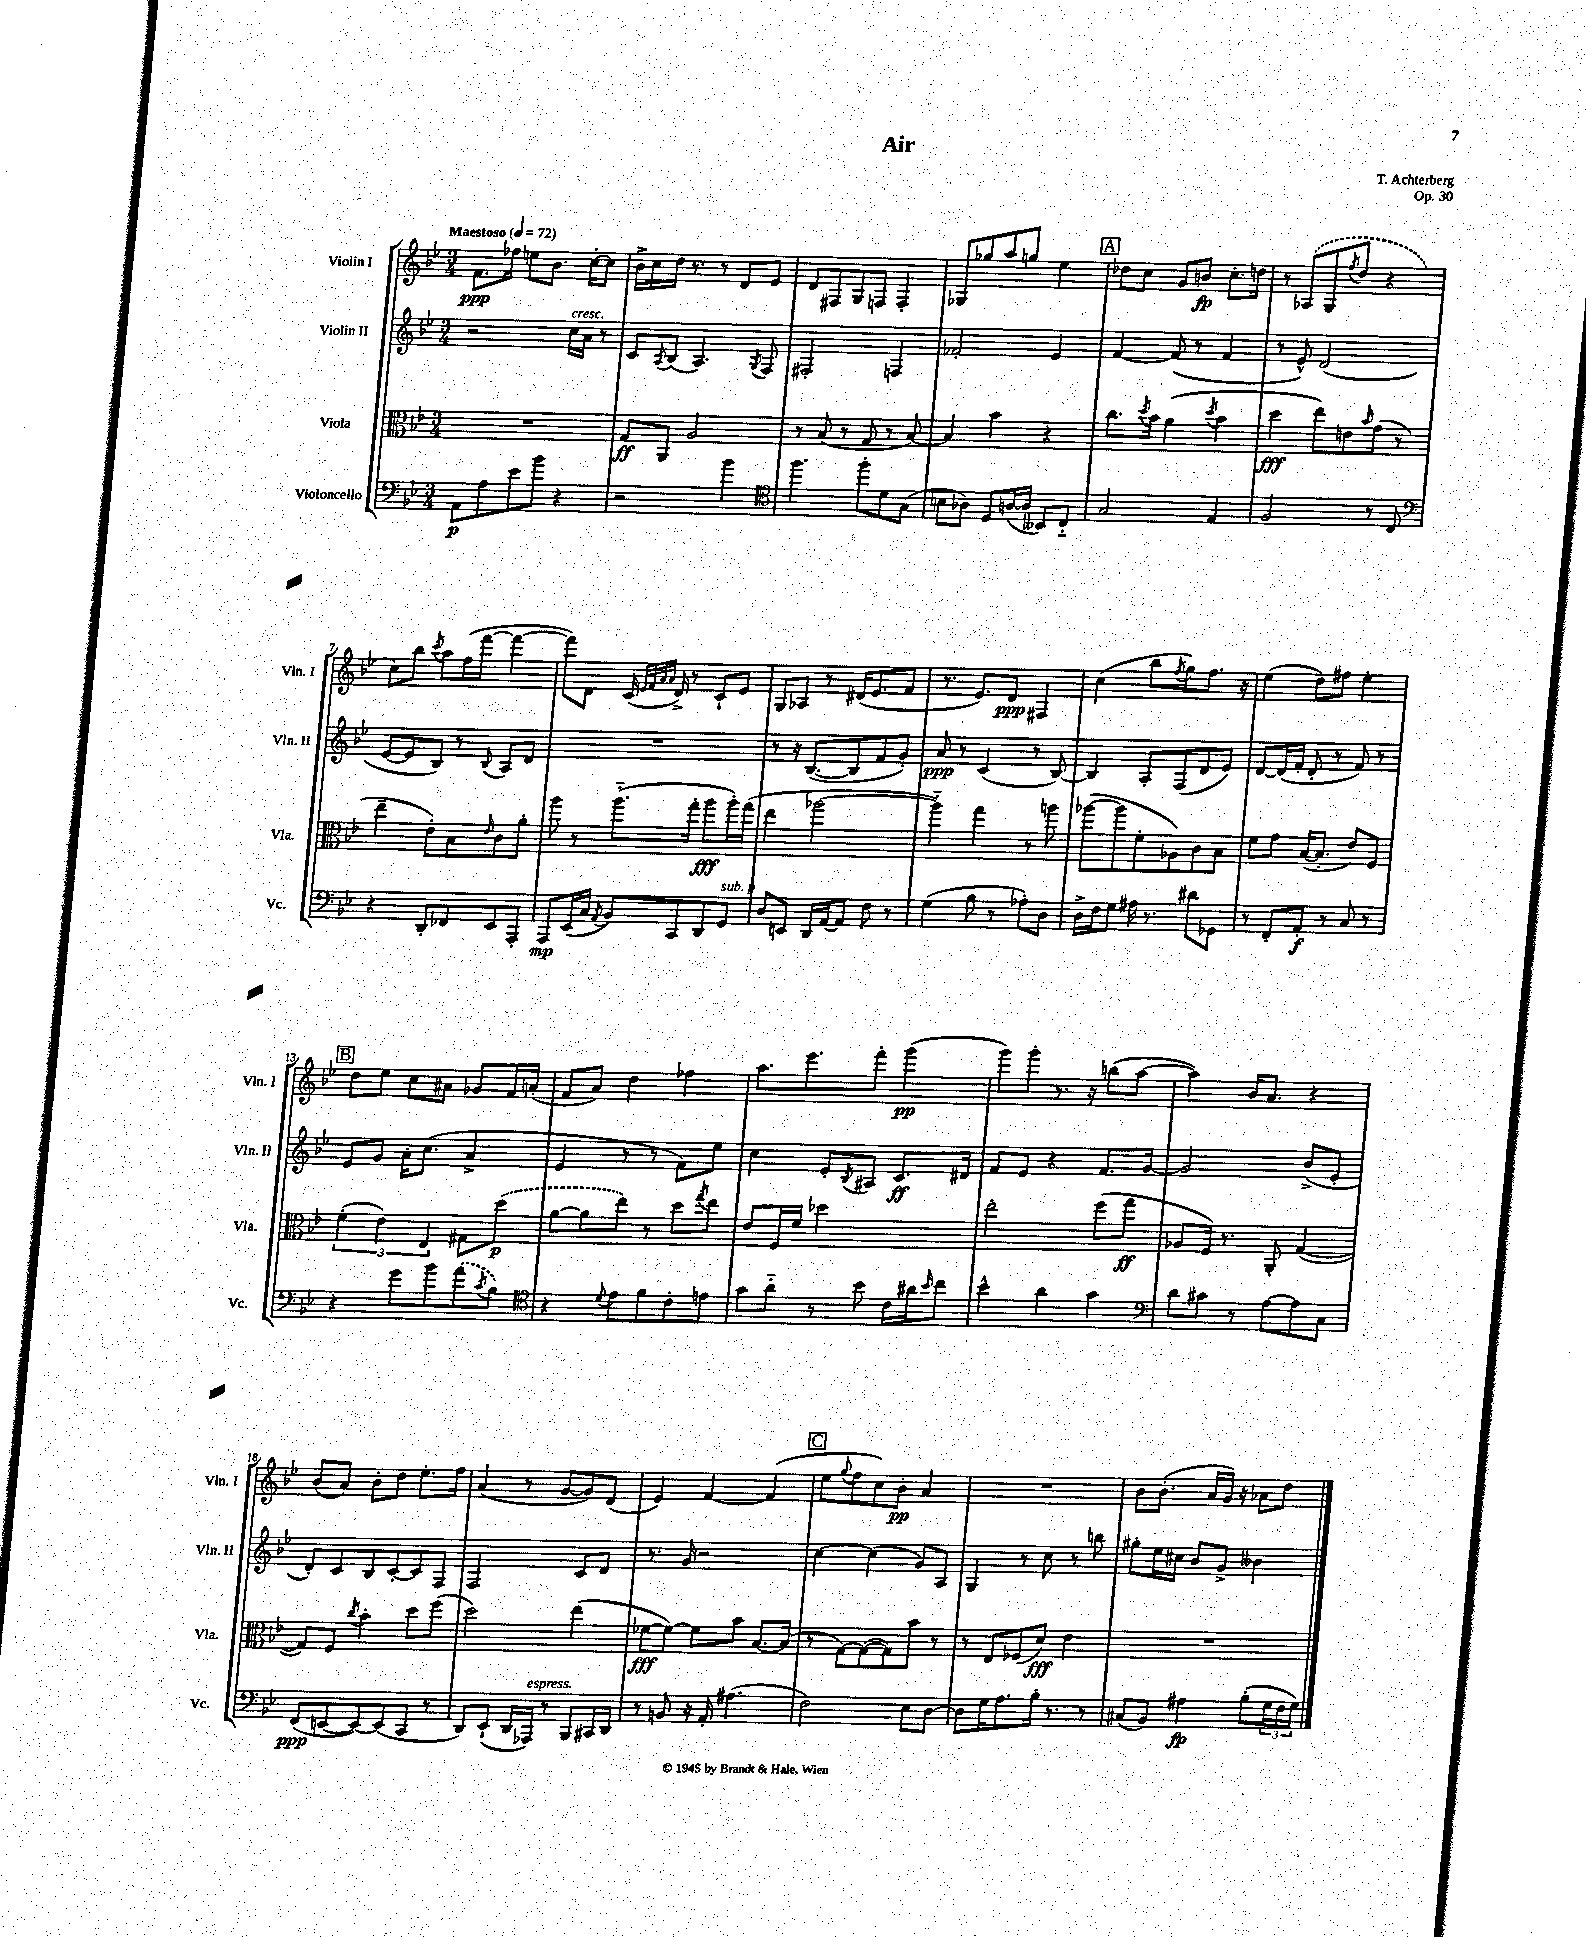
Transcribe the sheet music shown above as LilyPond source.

\header { title = "Air" composer = "T. Achterberg" opus = "Op. 30" }
<<
\new StaffGroup <<
\new Staff = "s0" \with { instrumentName = "Violin I" shortInstrumentName = "Vln. I" } {
    \clef treble \key bes \major \numericTimeSignature \time 3/4 \tempo "Maestoso" 4 = 72
    f'8.\ppp fes''16 e''8 bes'8. c''16~-. c''8 |
    bes'16-> c''16 d''16 r8. r8 d'8 ees'8 |
    d'8 fis8 g8 f8 f4-. |
    ges8 ges''8 a''8 g''8 ees''4 |
    \mark \markup { \box "A" } des''8 c''8 g'8 b'8\fp c''8.-. d''16 |
    r8 \once \slurDashed aes8( g8 \acciaccatura { f''8 } d''8 r4 |
    c''8) bes''8 \acciaccatura { c'''8 } a''8 f''16( f'''16~ f'''4~ |
    f'''8) d'8 c'16( \grace { ees'32 f'32 a'32 a'32 } d'16->) r8 c'8-! ees'8 |
    g8 aes8 r8 dis'16( ees'8. f'8 |
    r8. ees'8.) d'8\ppp fis4 |
    c''4( bes''8 \acciaccatura { f''8 } g''8) f''8. r16 |
    ees''4( d''8) fis''8 ees''4-. |
    \mark \markup { \box "B" } d''8 ees''8 c''8 ais'8 ges'8 f'16 a'16-.( |
    f'8 a'8) d''4 fes''4 |
    a''8. ees'''8. f'''8-. g'''4\pp( |
    g'''8) g'''8-. r8. r16 b''8( a''8~ |
    a''4) bes'16 a'8. r4 |
    bes'8( a'8) bes'8-. d''8 ees''8.-. f''16 |
    a'4( r8 g'8~ g'8) d'8( |
    ees'4) f'4~ f'4( |
    \mark \markup { \box "C" } ees''8 \appoggiatura { g''8 } f''8 c''8) bes'8-.\pp a'4 |
    R2. |
    bes'8 bes'8.-.( a'16 g'16) r16 aes'8 d''8 \bar "|." |
}
\new Staff = "s1" \with { instrumentName = "Violin II" shortInstrumentName = "Vln. II" } {
    \clef treble \key bes \major \numericTimeSignature \time 3/4
    r2 c''16^\markup { \italic "cresc." } a'16 r8 |
    c'8 \acciaccatura { a8 } bes8( a4.) \acciaccatura { g8 } f8 |
    fis2-. f4 |
    fes'2-. ees'4 |
    \mark \markup { \box "A" } f'4~ f'8( r8 f'4 |
    r8 ees'8-^) d'2( |
    ees'8~ ees'8 bes8) r8 \appoggiatura { bes8 } a8 d'8 |
    R2. |
    r8 r16 bes8.~( bes8 f'8 g'8-.) |
    a'8\ppp r8 c'4( r8 bes8~) |
    bes4 a8-. f8( d'8 ees'8) |
    d'8~ d'16( f'16-. d'8-. r8 f'8) r8 |
    \mark \markup { \box "B" } ees'8 g'8 a'16-. c''8.( a'4-> |
    ees'4 r8 r8 f'8) ees''8 |
    c''4 ees'8-. \acciaccatura { bes8 } ais8 c'8.\ff dis'16 |
    f'8 ees'8 r4 f'8. g'16~ |
    g'2 bes'8->( ees'8-. |
    d'8-.) c'8 bes8 c'8~-. c'8 f8 |
    f2 c'8 d'8 |
    r8. g'16 r2 |
    \mark \markup { \box "C" } c''4~ c''4( g'8) a8 |
    g4 r8 c''8 r8 b''8 |
    gis''8-. ees''16 cis''16 bes'8 g'8-> beses'4 \bar "|." |
}
\new Staff = "s2" \with { instrumentName = "Viola" shortInstrumentName = "Vla." } {
    \clef alto \key bes \major \numericTimeSignature \time 3/4
    R2. |
    g8\ff a,8 a2 |
    r8 bes8( r8 g8 r8 bes8~) |
    bes4 bes'4 r4 |
    \mark \markup { \box "A" } c''8. \acciaccatura { d''8 } bes'16 a'4( \acciaccatura { d''8 } bes'4 |
    d''4\fff ees''8) e'8 \grace { bes'16 } g'8( r8 |
    ees''4-- ees'8-.) bes8 \grace { ees'16 } c'8 a'8-. |
    a''8 r8 a''8.-_( g''16-. a''8\fff a''16-.) g''16( |
    ees''4 aes''2~ |
    aes''4-_) g''4 r8 a''8 |
    aes''8~( aes''8 f'8-. aes8) c'8 bes8 |
    f'8 g'8 bes16~( bes8.-. ees'8) f8 |
    \mark \markup { \box "B" } \tuplet 3/2 { f'4-.( ees'4) ees4 } gis8 \once \slurDashed d''8\p( |
    a'8~ a'8 ees''8) r8 d''8 \acciaccatura { g''8 } ees''8 |
    ees'8 f16 f'16 des''2 |
    ees''2-. f''8( g''8\ff |
    aes8 f16) r8. a,8-. g4~( |
    g8) f8 \acciaccatura { c''8 } bes'4-. d''8 f''8( |
    d''2) ees''4( |
    fes'8~\fff fes'8~) fes'8 bes'8 bes8.~ bes16( |
    \mark \markup { \box "C" } r8 g8~) g8~( g8) bes'8 r8 |
    r8 ees8 fes8( d'8\fff) ees'4 |
    R2. \bar "|." |
}
\new Staff = "s3" \with { instrumentName = "Violoncello" shortInstrumentName = "Vc." } {
    \clef bass \key bes \major \numericTimeSignature \time 3/4
    a,8\p a8 ees'8 bes'8 r4 |
    r2 bes'4 |
    \clef tenor f''4. f''8-. d'8 g8( |
    b8 aes8) d8 a16~( a16 beses,8) c8-_ |
    \mark \markup { \box "A" } g2 ees4 |
    f2 r8 c8 |
    \clef bass r4 d,8-. fes,8 ees,8 a,,8-. |
    a,,8\mp ees,16( c16 \acciaccatura { a,8 } bes,8) c,8 d,8 g,8^\markup { \italic "sub. p" } |
    d8 e,8 d,16 a,16~ a,8 f8 r8 |
    g4( bes8 r8 aes8-.) d8 |
    d16-> f16 g8 ais16 r8. dis'8 ges,8 |
    r8 f,8-. a,8-.\f r8 c8 r8 |
    \mark \markup { \box "B" } r4 g'8 bes'8 \once \slurDashed a'8( \acciaccatura { c'8 } bes8) |
    \clef tenor r4 \appoggiatura { d'8 } ees'8 f'8 c'8-. e'8 |
    g'8 a'8-_ r8 bes'8 c'16 ais'16 \grace { bes'16 } c''8 |
    bes'4-^ a'4 g'4 |
    \clef bass d'8 cis'8 r8 a8~ a8 c8 |
    f,8\ppp( e,8~ e,8~) e,8( c,8 r8 |
    d,8) ees,8-!( d,16 aes,,16^\markup { \italic "espress." }) r8 bes,,8 cis,16 d,16 |
    r8 b,8 r16 a,16-. ais4.( |
    \mark \markup { \box "C" } f2) ees8 d8~ |
    d8 g16 a8. bes16-. r8. r8 |
    cis8( bes,8) ais4\fp bes8-.( \tuplet 3/2 { g16 f16 g16) } \bar "|." |
}
>>
>>
